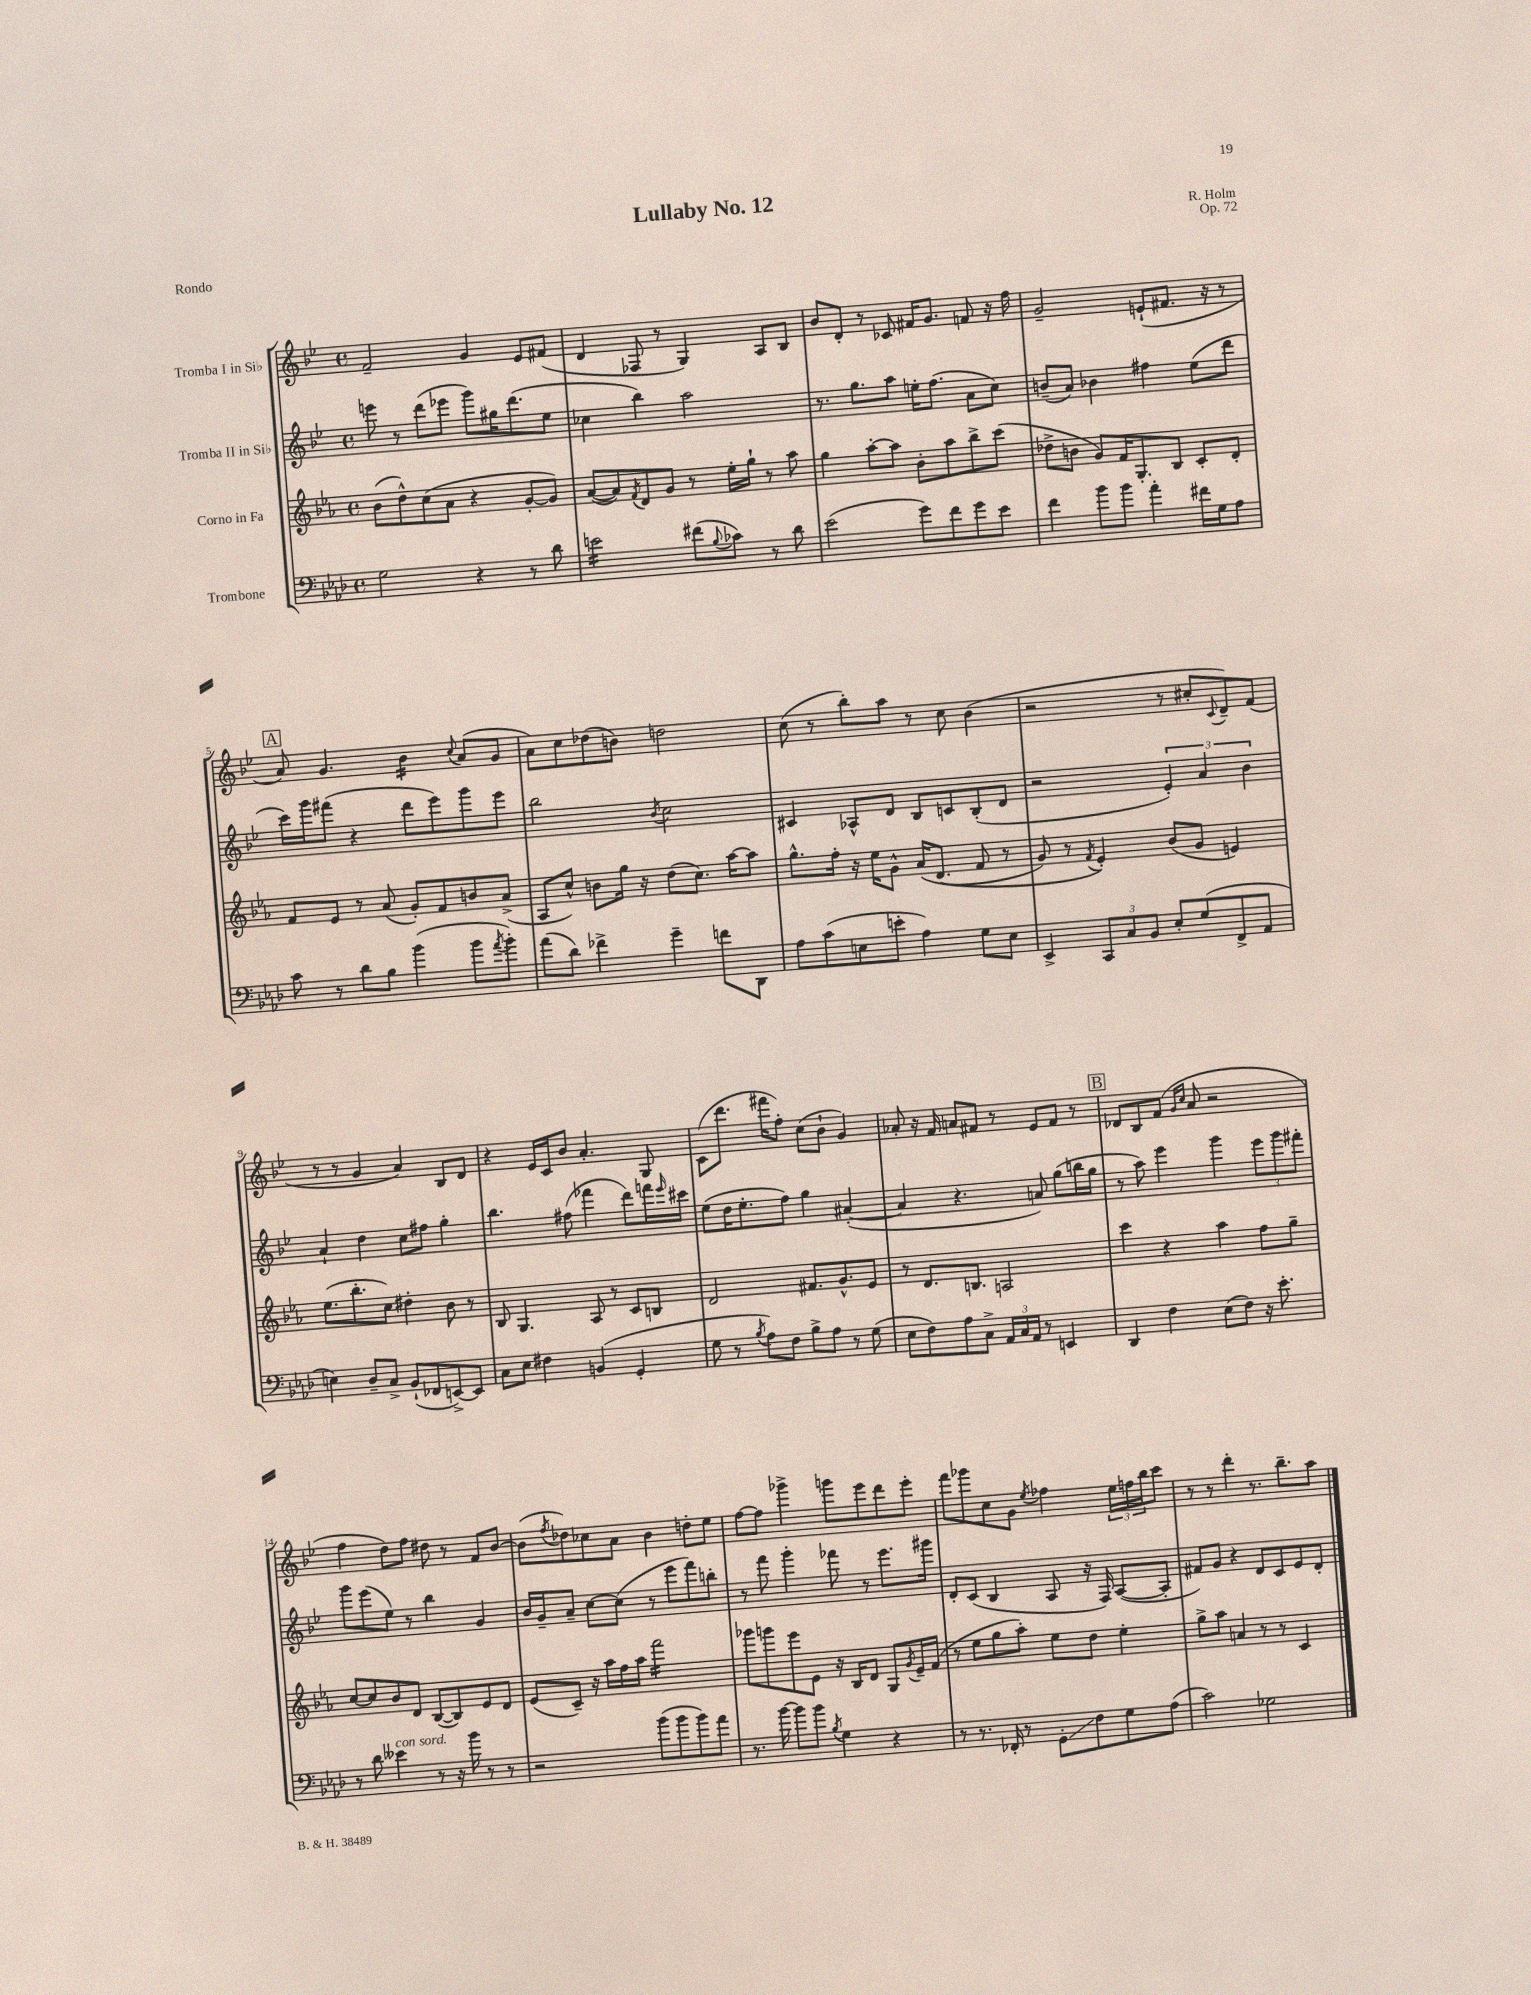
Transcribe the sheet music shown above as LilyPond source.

\header { title = "Lullaby No. 12" composer = "R. Holm" opus = "Op. 72" piece = "Rondo" }
<<
\new StaffGroup <<
\new Staff = "s0" \with { instrumentName = "Tromba I in Sib" } {
    \clef treble \key bes \major \defaultTimeSignature \time 4/4
    f'2-- g'4 ees'8 fis'8( |
    d'4 fes8 r8 g4) a8 bes8 |
    bes'8 d'8-. r8 ces'8 fis'16 g'8. f'8 r16 f''16 |
    g'2-- e'8-!( fis'8. r16 r8 |
    \mark \markup { \box "A" } a'8) g'4. bes'4:16 \appoggiatura { c''8 } a'8( g'8 |
    a'8) c''8 des''8( b'8) d''2 |
    c''8( r8 bes''8-.) a''8 r8 c''8 bes'4( |
    r2 r8 cis''8-. \appoggiatura { c'8 } d'8--) f'8( |
    r8 r8 g'4 a'4) bes8 d'8 |
    r4 ees'16 c'16 bes'8 a'4.-. g8 |
    c'8( d'''8. fis'''16 f''8-.) c''8( bes'8-! g'4) |
    aes'8-. r16 f'16 a'8 fis'8 r8 ees'8 fis'8 r8 |
    \mark \markup { \box "B" } des'8 bes8 f'8( \grace { g'16 c''16 } a'8 r2 |
    f''4 d''8) f''8 dis''8 r8 f'8 bes'8~ |
    bes'8( \acciaccatura { f''8 } des''8) ces''8 a'8 bes'4 d''8-. ees''8 |
    f''8~ f''8 ges'''4-> g'''8 ees'''8 d'''8 ees'''8-. |
    f'''8 ges'''8 c''8 g'8 \acciaccatura { ees''8 } fes''4 \tuplet 3/2 { ees''16 f''16 bes''16 } c'''8 |
    r8 r8 d'''4-. r8. bes''8.-- a''8 \bar "|." |
}
\new Staff = "s1" \with { instrumentName = "Tromba II in Sib" } {
    \clef treble \key bes \major \defaultTimeSignature \time 4/4
    e'''8 r8 d'''8( ees'''8 g'''8) gis''16 d'''8.( ees''8 |
    ces''4 bes''4) a''2 |
    r8. g''8. a''8 e''16-. f''8.( a'8 c''8) |
    b'8--( a'8) bes'4 fis''4 ees''8( d'''8 |
    \mark \markup { \box "A" } c'''16) g'''16 fis'''8( r4 d'''8 ees'''8) g'''8 ees'''8 |
    bes''2 \acciaccatura { bes'8 } c''2 |
    cis'4 aes8-^ d'8 bes8 c'8 bes8-.( d'8 |
    r2 \tuplet 3/2 { ees'4-.) a'4 bes'4 } |
    a'4-! d''4 c''8 fis''8 g''4-. |
    bes''4. fis''8( fes'''4 d'''8) f'''16 \grace { ees'''16 } cis'''16 |
    ees''8( d''16 ees''8.-. f''8) g''4 ais'4~-.( |
    ais'4 r4. a'8) g''8( b''16 g''16 |
    \mark \markup { \box "B" } r8 a''8) ees'''4 g'''4 \tuplet 3/2 { ees'''8 g'''8 fis'''8-. } |
    g'''8 ees'''8( ees''8) r8 bes''4 g'4 |
    bes'16 g'16-- a'8-- c''8~ c''8( r8 ees'''8 f'''8) b''8-. |
    r8 f'''8 g'''4-. fes'''8 r8 ees'''8. gis'''16 |
    d'8-. c'8( bes4 a8 r16 f16) a8~( a8-. |
    fis'8) g'8 r4 d'8 c'8 ees'8 d'8-. \bar "|." |
}
\new Staff = "s2" \with { instrumentName = "Corno in Fa" } {
    \clef treble \key ees \major \defaultTimeSignature \time 4/4
    bes'8( d''8-^) c''8( aes'8 r4 g'8~-. g'8) |
    aes'8~( aes'8) \acciaccatura { f'8 } d'8 g'8 r8 ees''16-. g''16-! r8 aes''8 |
    g''4 aes''8~-. aes''8 bes'8-. aes''8 bes''8-> c'''8( |
    des''8-> b'8 g'8) f'16 g8.-. bes8 c'8-. d'8-. |
    \mark \markup { \box "A" } f'8 ees'8 r8 aes'8( g'8-.) f'8 b'8 aes'8->( |
    aes8 c''8-^) b'8 g''16 r16 d''8( c''8.) aes''16~ aes''8 |
    g''8.-^ f''16-. r16 ees''16 g'8-^ aes'16\( d'8.( f'8 r8 |
    g'8) r8 \acciaccatura { f'8 } ees'4-.\) bes'8( g'8 e'4) |
    ees''8.( bes''8.-. c''8) dis''4-. bes'8 r8 |
    bes8 g4. aes8 r8 c'8 b8 |
    d'2 fis'8. g'8.-^ ees'8 |
    r8 d'8. b8. a2 |
    \mark \markup { \box "B" } c'''4 r4 aes''4 f''8 g''8-- |
    c''8~ c''8 bes'8 d'8 bes8~( bes8) ees'8 d'8 |
    ees'8( c'8--) r16 aes''16 f''16 aes''16 f'''2:16 |
    ges'''8 g'''8 ees'''8 ees'8 r16 bes16 d'8 g8 \acciaccatura { g'8 } ees'16-- f'16( |
    r8 ees''8 g''8 aes''8-.) ees''8 d''8 ees''4-. |
    g''8-> aes''8 a'4 r8 r8 c'4 \bar "|." |
}
\new Staff = "s3" \with { instrumentName = "Trombone" } {
    \clef bass \key aes \major \defaultTimeSignature \time 4/4
    g2 r4 r8 des'8 |
    e'2:16 fis'8( \appoggiatura { bes8 } ces'8) r8 des'8 |
    ees'2( g'8) f'8 g'8 ees'8 |
    f'4 bes'8 bes'8 aes'4-. fis'16 g16 aes8 |
    \mark \markup { \box "A" } c'8 r8 des'8 bes8 bes'4( bes'8 \acciaccatura { aes'8 } bes'8-.) |
    aes'8( des'8) fes'4-> g'4-- f'8 des,8 |
    aes8 c'8( e8 e'8-. aes4) g8 e8 |
    ees,4-> \tuplet 3/2 { c,8 c8 bes,8 } ees8-. g8( f,8-> aes,8 |
    e4) des8-- c8-> bes,8-!( fes,8 e,8~->) e,8 |
    c8 ees8 fis4 b,4( g,4-. |
    g8 r8 \acciaccatura { bes8 } aes8) f8 bes8-> aes8 r8 g8( |
    ees8 f8) aes8 c8-> \tuplet 3/2 { aes,16 c16 aes,16 } r8 e,4 |
    \mark \markup { \box "B" } des,4 f4 ees8( f8) r16 ees'8.-. |
    r8 des'8 eeses'4^\markup { \italic "con sord." } r8 r16 bes'16 r8 r8 |
    r2 bes'8( bes'8 bes'8) aes'8 |
    r8. bes'16~ bes'8 bes'8 \acciaccatura { bes8 } g4 r4 |
    r8 r8. fes,16-. r8 g,8-.\glissando f8 g8 aes8( |
    c'2) ges2 \bar "|." |
}
>>
>>
